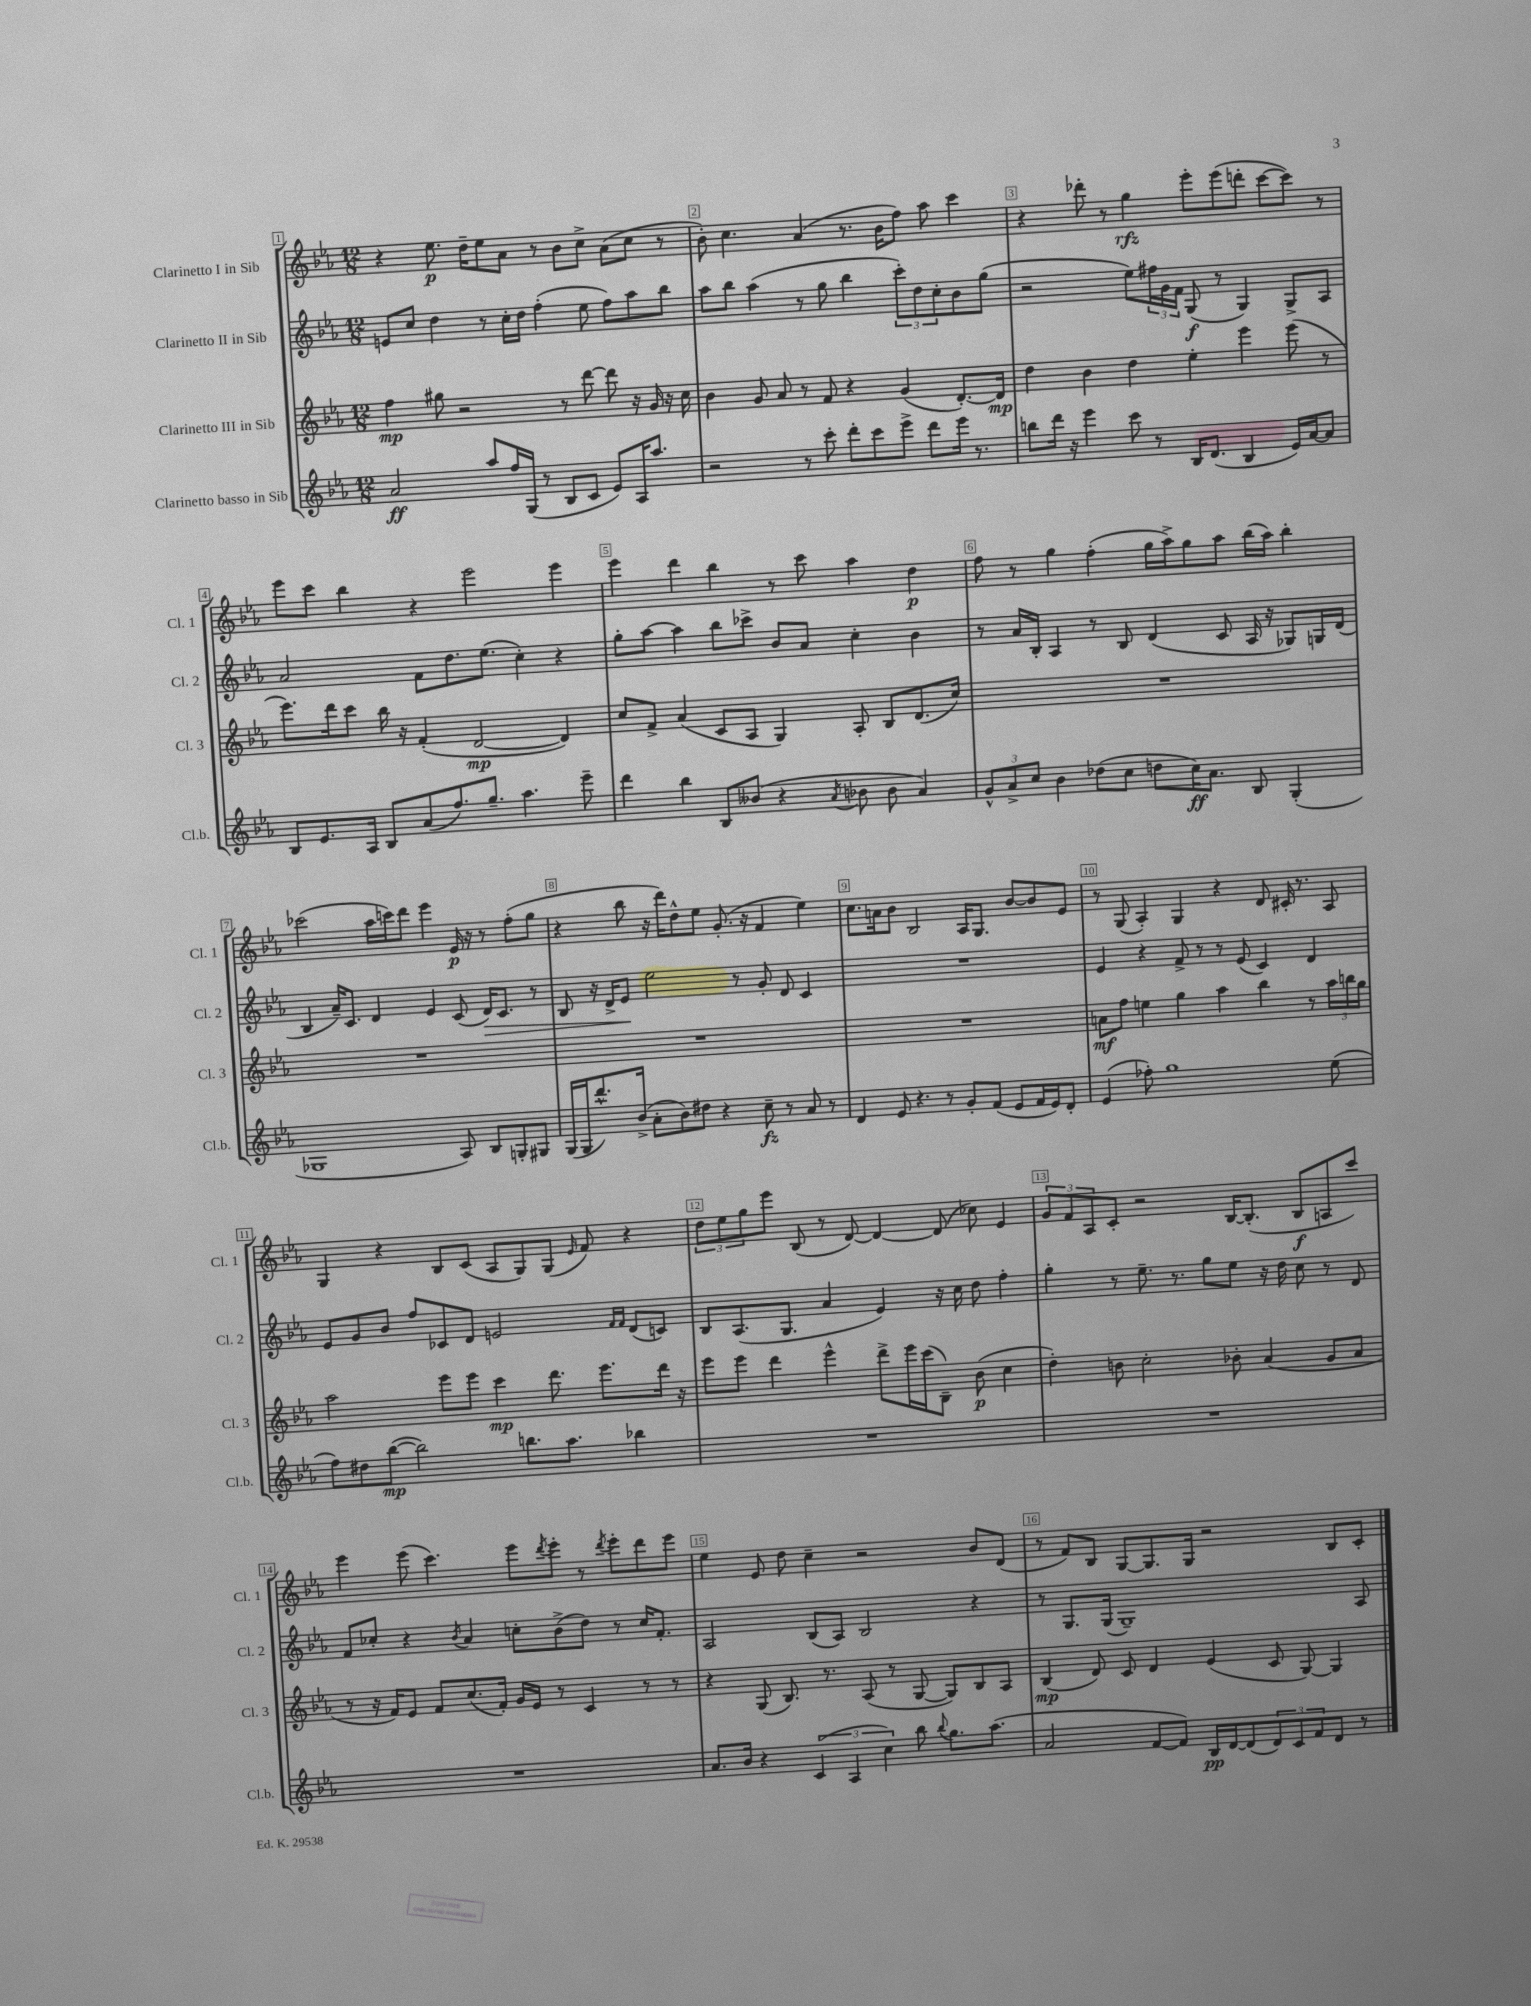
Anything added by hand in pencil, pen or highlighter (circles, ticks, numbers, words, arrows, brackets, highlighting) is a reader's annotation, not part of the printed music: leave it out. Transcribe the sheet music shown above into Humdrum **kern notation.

**kern	**dynam	**kern	**dynam	**kern	**dynam	**kern	**dynam
*part4	*part4	*part3	*part3	*part2	*part2	*part1	*part1
*staff4	*staff4	*staff3	*staff3	*staff2	*staff2	*staff1	*staff1
*I"Clarinetto basso in Sib	*	*I"Clarinetto III in Sib	*	*I"Clarinetto II in Sib	*	*I"Clarinetto I in Sib	*
*I'Cl.b.	*	*I'Cl. 3	*	*I'Cl. 2	*	*I'Cl. 1	*
*clefG2	*	*clefG2	*	*clefG2	*	*clefG2	*
*k[b-e-a-]	*	*k[b-e-a-]	*	*k[b-e-a-]	*	*k[b-e-a-]	*
*M12/8	*	*M12/8	*	*M12/8	*	*M12/8	*
=1	=1	=1	=1	=1	=1	=1	=1
2a-/	ff	4ff\	mp	8en/L	.	4r	.
.	.	.	.	8cc/J	.	.	.
.	.	8gg#X\	.	4dd\	.	8.ee-\	p
.	.	2r	.	.	.	.	.
.	.	.	.	.	.	16dd~\KL	.
8aa-/L	.	.	.	8r	.	8ee-\	.
16ff/L	.	.	.	16cc'\LL	.	8a-\J	.
(16G/JJ	.	.	.	16dd\JJ	.	.	.
8r	.	.	.	(4ff'\	.	8r	.
8B-/L	.	8r	.	.	.	8b-\L	.
8c/J	.	[8ddd\	.	8ee-\	.	8cc^\J	.
8e-/L)	.	8ddd\]	.	8ff\L)	.	(8a-\L	.
16A-/K	.	16r	.	8aa-\	.	8cc\J	.
8.aa-/J	.	16g/	.	.	.	.	.
.	.	16r	.	8bb-\J	.	8r	.
.	.	16cc\	.	.	.	.	.
=2	=2	=2	=2	=2	=2	=2	=2
2r	.	4b-\	.	8aa-\L	.	8b-'\)	.
.	.	.	.	8bb-\J	.	4.cc\	.
.	.	8g/	.	(4aa-\	.	.	.
.	.	8a-/	.	.	.	.	.
8r	.	8r	.	8r	.	(4a-/	.
8ccc'\	.	8f/	.	8gg\	.	.	.
8ddd'\L	.	4r	.	4bb-\	.	8.r	.
8ccc\	.	.	.	.	.	.	.
.	.	.	.	.	.	16b-\KL	.
8eee-^\J	.	(4g/	.	12ccc'\L)	.	8ff\J)	.
.	.	.	.	12dd\	.	.	.
8ddd\L	.	.	.	.	.	8aa-\	.
.	.	.	.	12cc'\	.	.	.
16eee-\Jk	.	[8.d'/L)	.	8b-\	.	4ccc\	.
8.r	.	.	.	.	.	.	.
.	.	.	.	(8gg\J	.	.	.
.	.	16d/Jk]	mp	.	.	.	.
=3	=3	=3	=3	=3	=3	=3	=3
8bbn\L	.	4dd\	.	2r	.	4r	.
16ddd\Jk	.	.	.	.	.	.	.
16r	.	.	.	.	.	.	.
4eee-\	.	4b-\	.	.	.	8ddd-X'\	.
.	.	.	.	.	.	8r	.
8ccc\	.	4dd\	.	8ee-\L)	.	4gg\	rfz
8r	.	.	.	24ff#X\L	.	.	.
.	.	.	.	24g\	.	.	.
.	.	.	.	24f\JJ	.	.	.
16B-/KL	.	4ee-'\	.	(8G/	f	8eee-'\L	.
(8.d/J	.	.	.	.	.	.	.
.	.	.	.	8r	.	(8eee-\	.
4B-/	.	4eee-\	.	4G/)	.	8dddn'\J	.
.	.	.	.	.	.	[8ccc\L	.
16e-/LL)	.	(8eee-\	.	8G^/L	.	8ccc\J])	.
[16a-/J	.	.	.	.	.	.	.
8a-/J]	.	8r	.	8A-/J	.	8r	.
!!LO:LB:g=z
=4	=4	=4	=4	=4	=4	=4	=4
8B-/L	.	8.eee-\L)	.	2a-/	.	8eee-\L	.
8.e-/	.	.	.	.	.	8ccc\J	.
.	.	16ddd\k	.	.	.	.	.
.	.	8ccc\J	.	.	.	4bb-\	.
16A-/Jk	.	.	.	.	.	.	.
8B-/L	.	16bb-\	.	.	.	.	.
.	.	16r	.	.	.	.	.
(8a-/	.	(4f'/	.	8f\L	.	4r	.
8.ff/)	.	.	.	8.dd\	.	.	.
.	.	[2d/	mp	.	.	2eee-\	.
8.gg~/J	.	.	.	(8.ee-\J	.	.	.
4.aa-\	.	.	.	4cc'\)	.	.	.
.	.	4d/])	.	4r	.	4eee-\	.
8eee-~\	.	.	.	.	.	.	.
=5	=5	=5	=5	=5	=5	=5	=5
4ddd\	.	8cc/L	.	8gg'\L	.	4eee-\	.
.	.	8f^/J	.	[8aa-\J	.	.	.
4bb-\	.	(4a-/	.	4aa-\]	.	4ddd\	.
8B-/L	.	8c/L	.	8bb-\L	.	4bb-\	.
(8b--X/J	.	8A-/J	.	8ccc-X^\J	.	.	.
4r	.	4G/)	.	8b-/L	.	8r	.
.	.	.	.	8a-/J	.	8ccc\	.
8qa-/	.	.	.	.	.	.	.
8b-X\	.	8A-'/	.	4cc'\	.	4aa-\	.
8b-\	.	8B-/L	.	.	.	.	.
4a-/)	.	(8.d/	.	4b-\	.	4dd\	p
.	.	16cc/Jk)	.	.	.	.	.
=6	=6	=6	=6	=6	=6	=6	=6
12g^^/L	.	1.r	.	8r	.	8ff\	.
12a-^/	.	.	.	.	.	.	.
.	.	.	.	16a-/LL	.	8r	.
12cc/J	.	.	.	.	.	.	.
.	.	.	.	16B-'/JJ	.	.	.
4b-\	.	.	.	4A-/	.	4gg\	.
(8dd-X\L	.	.	.	8r	.	(4ff'\	.
8cc\J	.	.	.	8B-/	.	.	.
8ddn\L	.	.	.	(4d/	.	16gg\LL	.
.	.	.	.	.	.	16aa-^\J)	.
16cc\K)	ff	.	.	.	.	8gg\	.
8.a-\J	.	.	.	.	.	.	.
.	.	.	.	8c/	.	8aa-\J	.
8B-/	.	.	.	16A-/	.	(16bb-\LL	.
.	.	.	.	16r	.	16aa-\JJ)	.
(4G'/	.	.	.	8G-X/L)	.	4bb-'\	.
.	.	.	.	16Gn/L	.	.	.
.	.	.	.	(16d/JJ	.	.	.
!!LO:LB:g=z
=7	=7	=7	=7	=7	=7	=7	=7
1G-X	.	1.r	.	4B-/	.	(2ccc-X\	.
.	.	.	.	16a-~/KL)	.	.	.
.	.	.	.	8.c/J	.	.	.
.	.	.	.	4d/	.	16aa-\LL	.
.	.	.	.	.	.	16cccn\J)	.
.	.	.	.	.	.	8ddd\J	.
.	.	.	.	4e-/	.	4eee-\	.
8A-/)	.	.	.	(8c/	.	16e-/	p
.	.	.	.	.	.	16r	.
!	!	!	!	!	!LO:HP:b	!	!
8B-/L	.	.	.	16d/KL)	>	8r	.
.	.	.	.	8.c/J	.	.	.
8Gn'/	.	.	.	.	.	(8ff'\L	.
8G#X/J	.	.	.	8r	.	8gg\J	.
=8	=8	=8	=8	=8	=8	=8	=8
(16G/LL	.	1.r	.	8B-/	.	4r	.
16G/J	.	.	.	.	.	.	.
8.ddd^^/)	.	.	.	16r	.	.	.
.	.	.	.	16d^/KL	.	.	.
.	.	.	.	8e-/J	.	8bb-\	.
(16b-^/Jk	.	.	.	.	.	.	.
8a-'\L	.	.	.	2ee-\	]	16r	.
.	.	.	.	.	.	16ddd\KL)	.
8b-\)	.	.	.	.	.	8dd^^\	.
8dd#X\J	.	.	.	.	.	8ee-\J	.
4r	.	.	.	.	.	(8.g'/	.
.	.	.	.	8r	.	.	.
.	.	.	.	.	.	16r	.
8cc~\	fz	.	.	8g'/	.	4f/	.
8r	.	.	.	8d/	.	.	.
8a-/	.	.	.	4c/	.	4ee-\)	.
8r	.	.	.	.	.	.	.
=9	=9	=9	=9	=9	=9	=9	=9
4d/	.	1.r	.	1.r	.	8.cc\L	.
.	.	.	.	.	.	16an\k	.
8e-/	.	.	.	.	.	8b-\J	.
4.r	.	.	.	.	.	2B-/	.
8r	.	.	.	.	.	.	.
8g'/L	.	.	.	.	.	16A-/KL	.
.	.	.	.	.	.	8.G/J	.
(8f/J	.	.	.	.	.	.	.
8e-/L	.	.	.	.	.	[8b-/L	.
16f/L	.	.	.	.	.	8b-/]	.
16e-/J)	.	.	.	.	.	.	.
8d'/J	.	.	.	.	.	8e-/J	.
=10	=10	=10	=10	=10	=10	=10	=10
(4e-/	.	8an\L	mf	4e-/	.	8r	.
.	.	8ff\J	.	.	.	(8G/	.
8ff-X'\)	.	4een\	.	4r	.	4A-'/)	.
1gg	.	.	.	.	.	.	.
.	.	4gg\	.	8f^/	.	4G/	.
.	.	.	.	8r	.	.	.
.	.	4aa-\	.	8r	.	4r	.
.	.	.	.	(8e-/	.	.	.
.	.	4bb-\	.	4c/)	.	8d/	.
.	.	.	.	.	.	16c#X'/	.
.	.	.	.	.	.	8.r	.
.	.	8r	.	4d/	.	.	.
(8ee-\	.	24aa-\LL	.	.	.	8A-/	.
.	.	24bbn\	.	.	.	.	.
.	.	24gg\JJ	.	.	.	.	.
!!LO:LB:g=z
=11	=11	=11	=11	=11	=11	=11	=11
8ff\L)	.	2aa-\	.	8e-/L	.	4G/	.
8dd#X\	.	.	.	8g/	.	.	.
([8bb-\J	mp	.	.	8b-/J	.	4r	.
2bb-\])	.	.	.	8ff/L	.	.	.
.	.	8eee-\L	.	8c-X/	.	8B-/L	.
.	.	8eee-\J	.	8d/J	.	(8c/J	.
.	.	4ccc\	mp	2en/	.	8A-/L	.
8.bbn\L	.	.	.	.	.	8G/)	.
.	.	8.ddd\	.	.	.	(8G/J	.
8.aa-\J	.	.	.	.	.	.	.
.	.	.	.	.	.	16qqe-/	.
.	.	.	.	.	.	8f/)	.
.	.	8.eee-\L	.	.	.	.	.
.	.	.	.	16qqf/LL	.	.	.
.	.	.	.	16qqf/JJ	.	.	.
4bb-X\	.	.	.	(8d/L	.	4r	.
.	.	16ddd\Jk	.	8cn/J)	.	.	.
.	.	16r	.	.	.	.	.
=12	=12	=12	=12	=12	=12	=12	=12
1.r	.	8eee-\L	.	8B-/L	.	12dd\L	.
.	.	.	.	.	.	12ee-\	.
.	.	8eee-\J	.	(8.A-/	.	.	.
.	.	.	.	.	.	12gg\	.
.	.	4ddd\	.	.	.	8eee-\J	.
.	.	.	.	8.G/J	.	.	.
.	.	.	.	.	.	(8B-/	.
.	.	4eee-^^\	.	4a-/	.	8r	.
.	.	.	.	.	.	[8d/)	.
.	.	8ddd^\L	.	4e-/)	.	4d/_	.
.	.	16eee-\L	.	.	.	.	.
.	.	(16ccc\J	.	.	.	.	.
.	.	8B-~\J)	.	16r	.	(8d/]	.
.	.	.	.	16cc\	.	.	.
.	.	(8b-\	p	8dd\	.	8cc-X\)	.
.	.	4cc\	.	4ff'\	.	4e-/	.
=13	=13	=13	=13	=13	=13	=13	=13
1.r	.	4dd'\)	.	4gg'\	.	12g/L	.
.	.	.	.	.	.	12f/	.
.	.	.	.	.	.	12A-/	.
.	.	8bn\	.	8r	.	8c'/J	.
.	.	2cc'\	.	8.ee-~\	.	2r	.
.	.	.	.	8.r	.	.	.
.	.	.	.	8gg\L	.	.	.
.	.	8b-X'\	.	8ee-\J	.	[16B-/KL	.
.	.	.	.	.	.	(8.B-'/J]	.
.	.	(4a-/	.	16r	.	.	.
.	.	.	.	16dd\	.	.	.
.	.	.	.	8cc\	.	8B-/L	f
.	.	8g/L	.	8r	.	8An/	.
.	.	8a-/J	.	8d/	.	8ccc/J)	.
!!LO:LB:g=z
=14	=14	=14	=14	=14	=14	=14	=14
1.r	.	8r	.	8f/L	.	4eee-\	.
.	.	16r	.	8cc-X'/J	.	.	.
.	.	16f/KL)	.	.	.	.	.
.	.	8e-/J	.	4r	.	(8eee-\	.
.	.	8f/L	.	.	.	4.ccc\)	.
.	.	.	.	8qb-/	.	.	.
.	.	(8.cc/	.	4a-/	.	.	.
.	.	16f'/Jk)	.	.	.	.	.
.	.	16g/LL	.	8ccn'\L	.	8eee-\L	.
.	.	16e-/JJ	.	.	.	.	.
.	.	.	.	.	.	8qddd/	.
.	.	8r	.	(8b-^\	.	8eee-'\J	.
.	.	4c/	.	8dd\J)	.	8r	.
.	.	.	.	.	.	8qddd/	.
.	.	.	.	8r	.	8eee-'\L	.
.	.	8r	.	16cc/KL	.	8ddd\	.
.	.	.	.	8.f'/J	.	.	.
.	.	8r	.	.	.	8eee-\J	.
=15	=15	=15	=15	=15	=15	=15	=15
8.a-/L	.	4r	.	2A-/	.	4ee-\	.
16b-/Jk	.	.	.	.	.	.	.
4r	.	(8G/	.	.	.	8e-/	.
.	.	8.B-/)	.	.	.	8dd\	.
(6c/	.	.	.	(8B-/L	.	4cc~\	.
.	.	8.r	.	.	.	.	.
.	.	.	.	8A-/J)	.	.	.
6A-/	.	.	.	.	.	.	.
.	.	(8A-/	.	2B-/	.	2r	.
6cc\)	.	.	.	.	.	.	.
.	.	8r	.	.	.	.	.
8bb-\	.	[8G/	.	.	.	.	.
8qqbb-/	.	.	.	.	.	.	.
8.gg\L	.	8G/L])	.	.	.	.	.
.	.	8B-/	.	4r	.	8b-/L	.
(8.aa-\J	.	.	.	.	.	.	.
.	.	8A-/J	.	.	.	(8d/J	.
=16	=16	=16	=16	=16	=16	=16	=16
2a-/	.	(4B-/	mp	8r	.	8r	.
.	.	.	.	8.G/L	.	8f/L)	.
.	.	8d/)	.	.	.	8B-/J	.
.	.	.	.	(16G/Jk	.	.	.
.	.	8c/	.	1G~)	.	[8G/L	.
[8f/L	.	4d/	.	.	.	8.G/]	.
8f/J])	.	.	.	.	.	.	.
.	.	.	.	.	.	16G/Jk	.
16B-/LL	pp	(4e-/	.	.	.	2r	.
[16d/J	.	.	.	.	.	.	.
(8d/]	.	.	.	.	.	.	.
12d/)	.	8c/	.	.	.	.	.
12c/	.	.	.	.	.	.	.
.	.	[8G/)	.	.	.	.	.
12f/	.	.	.	.	.	.	.
8d/J	.	4G/]	.	.	.	8B-/L	.
8r	.	.	.	8A-/	.	8c'/J	.
==	==	==	==	==	==	==	==
*-	*-	*-	*-	*-	*-	*-	*-
